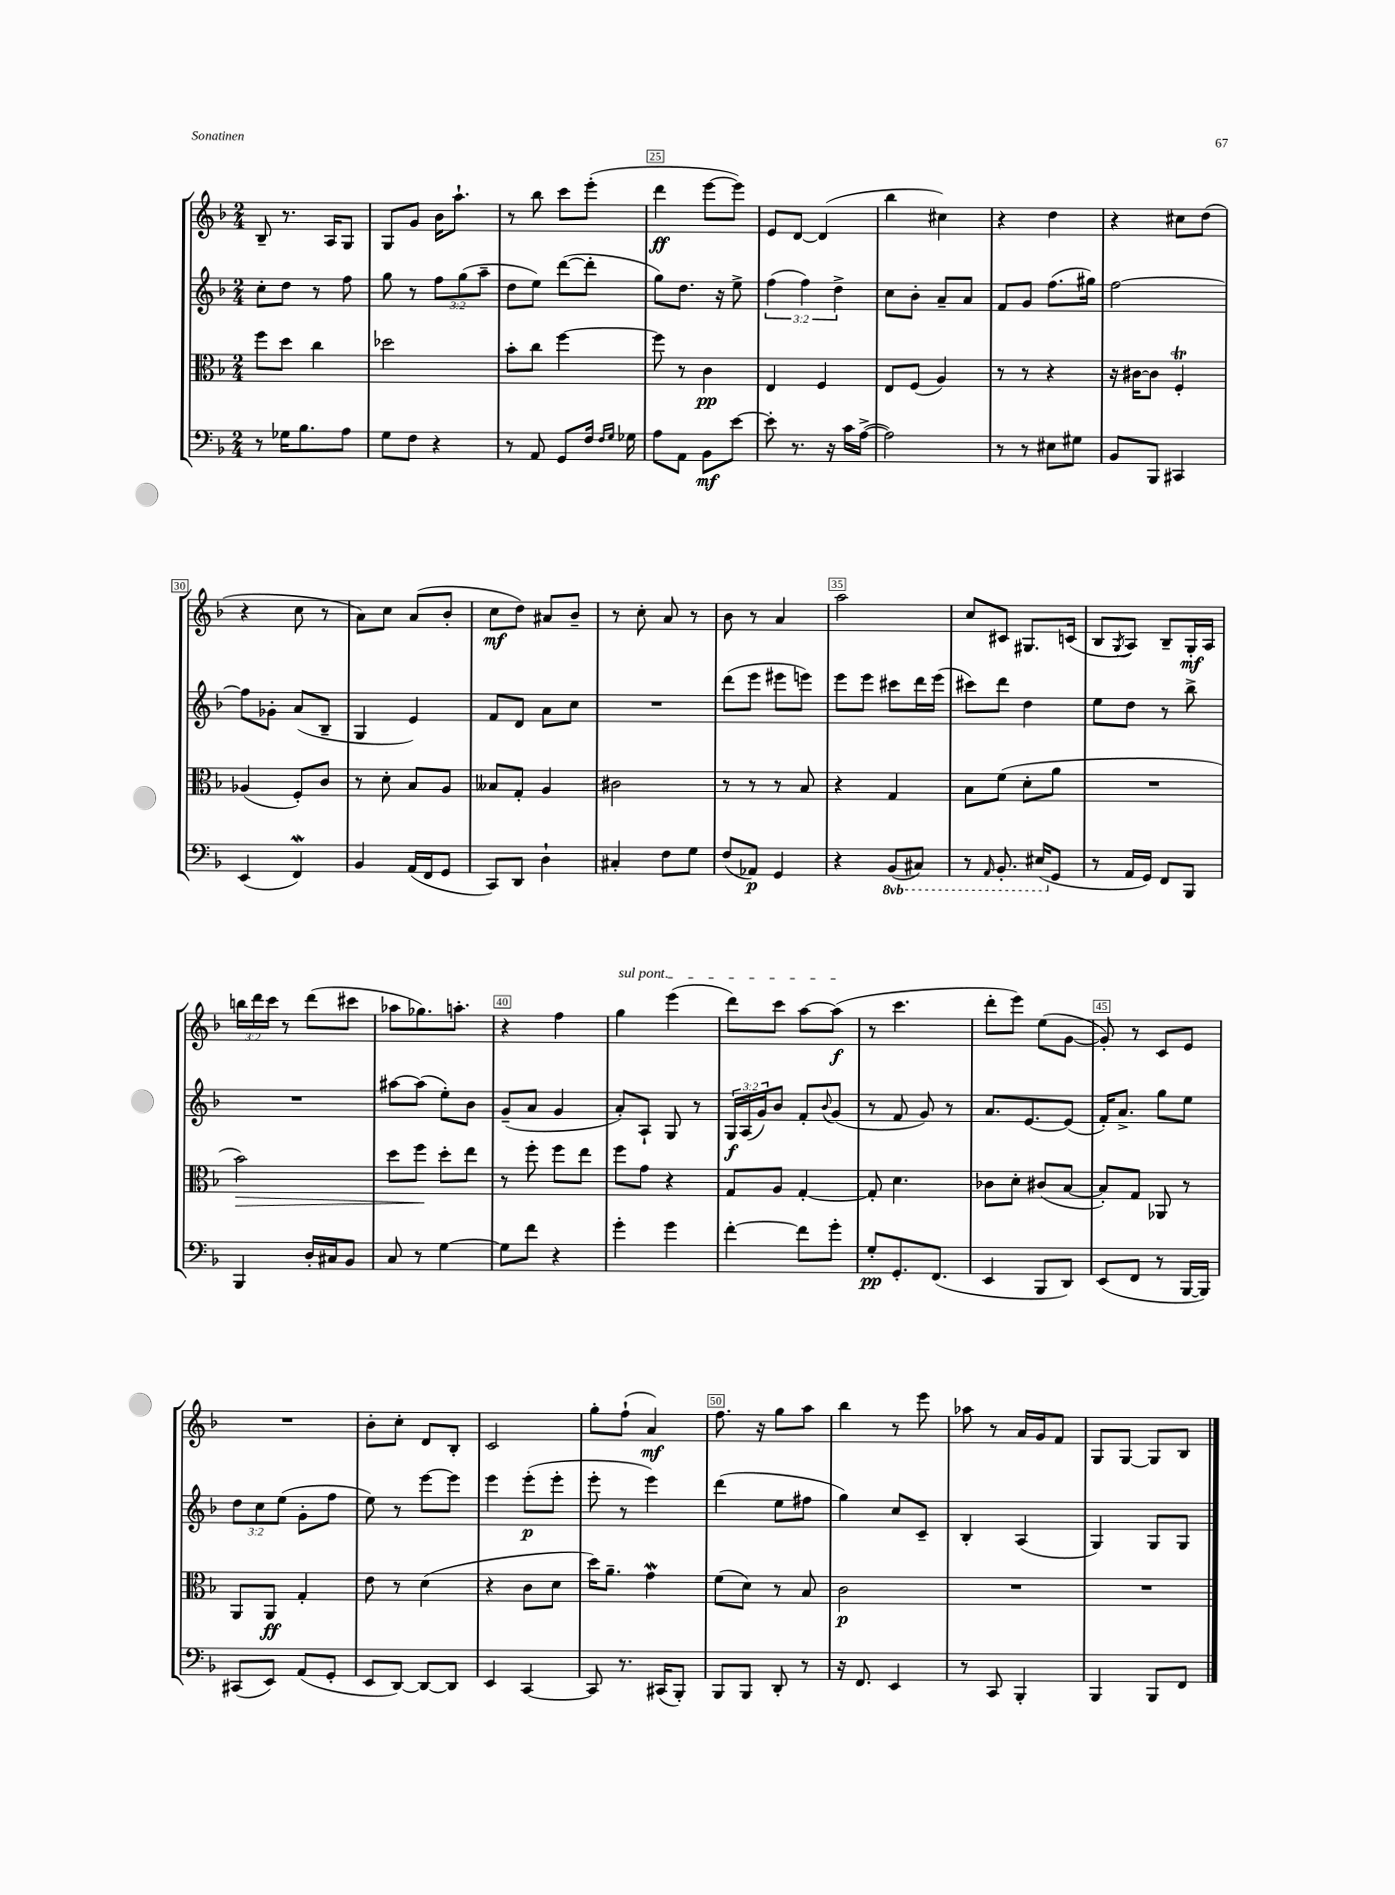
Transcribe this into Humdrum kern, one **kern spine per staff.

**kern	**dynam	**kern	**dynam	**kern	**dynam	**kern	**dynam
*part4	*part4	*part3	*part3	*part2	*part2	*part1	*part1
*staff4	*staff4	*staff3	*staff3	*staff2	*staff2	*staff1	*staff1
*clefF4	*	*clefC3	*	*clefG2	*	*clefG2	*
*k[b-]	*	*k[b-]	*	*k[b-]	*	*k[b-]	*
*M2/4	*	*M2/4	*	*M2/4	*	*M2/4	*
=22	=22	=22	=22	=22	=22	=22	=22
8r	.	8ff\L	.	8cc'\L	.	8B-~/	.
16G-X\KL	.	8dd\J	.	8dd\J	.	8.r	.
8.B-\	.	.	.	.	.	.	.
.	.	4cc\	.	8r	.	.	.
.	.	.	.	.	.	16A/KL	.
8A\J	.	.	.	8ff\	.	8G/J	.
=23	=23	=23	=23	=23	=23	=23	=23
8G\L	.	2dd-X\	.	8gg\	.	8G/L	.
8F\J	.	.	.	8r	.	8g/J	.
4r	.	.	.	12ff\L	.	16b-\KL	.
.	.	.	.	.	.	8.aa`\J	.
.	.	.	.	(12gg\	.	.	.
.	.	.	.	12aa~\J	.	.	.
=24	=24	=24	=24	=24	=24	=24	=24
8r	.	8b-'\L	.	8dd\L	.	8r	.
8AA/	.	8cc\J	.	8ee\J)	.	8bb-\	.
8GG/L	.	[4ff\	.	([8ddd\L	.	8ccc\L	.
16F/Jk	.	.	.	8ddd'\J]	.	(8eee'\J	.
16qqF/LL	.	.	.	.	.	.	.
16qqG/JJ	.	.	.	.	.	.	.
16G-X\	.	.	.	.	.	.	.
=25	=25	=25	=25	=25	=25	=25	=25
8A\L	.	8ff\]	.	8gg\L)	.	4ddd\	ff
8AA\J	.	8r	.	8.dd\J	.	.	.
8BB-\L	mf	4c\	pp	.	.	[8eee\L	.
.	.	.	.	16r	.	.	.
[8e\J	.	.	.	8ee^\	.	8eee\J])	.
=26	=26	=26	=26	=26	=26	=26	=26
8e'\]	.	4E/	.	(6ff\	.	8e/L	.
8.r	.	.	.	.	.	[8d/J	.
.	.	.	.	6ff\)	.	.	.
.	.	4F/	.	.	.	(4d/]	.
16r	.	.	.	.	.	.	.
.	.	.	.	6dd^\	.	.	.
16c\LL	.	.	.	.	.	.	.
([16A^\JJ	.	.	.	.	.	.	.
=27	=27	=27	=27	=27	=27	=27	=27
2A\])	.	8E/L	.	8cc\L	.	4bb-\	.
.	.	(8F/J	.	8b-'\J	.	.	.
.	.	4A/)	.	8a~/L	.	4cc#X\)	.
.	.	.	.	8a/J	.	.	.
=28	=28	=28	=28	=28	=28	=28	=28
8r	.	8r	.	8f/L	.	4r	.
8r	.	8r	.	8g/J	.	.	.
8E#X\L	.	4r	.	(8.ff\L	.	4dd\	.
8G#X\J	.	.	.	.	.	.	.
.	.	.	.	16gg#X\Jk)	.	.	.
=29	=29	=29	=29	=29	=29	=29	=29
8BB-/L	.	16r	.	[2ff\	.	4r	.
.	.	[16c#X\KL	.	.	.	.	.
8BBB-/J	.	8c#\J]	.	.	.	.	.
4CC#X/	.	4FT'/	.	.	.	8cc#X\L	.
.	.	.	.	.	.	(8dd\J	.
!!LO:LB:g=z
=30	=30	=30	=30	=30	=30	=30	=30
(4EE/	.	(4A-X/	.	8ff\L]	.	4r	.
.	.	.	.	8g-X'\J	.	.	.
4FFw/)	.	8F'/L)	.	(8a/L	.	8cc\	.
.	.	8c/J	.	8B-~/J	.	8r	.
=31	=31	=31	=31	=31	=31	=31	=31
4BB-/	.	8r	.	4G/	.	8a\L)	.
.	.	8d'\	.	.	.	8cc\J	.
(16AA/LL	.	8B-/L	.	4e/)	.	(8a/L	.
16FF/J	.	.	.	.	.	.	.
8GG/J	.	8A/J	.	.	.	8b-'/J	.
=32	=32	=32	=32	=32	=32	=32	=32
8CC/L)	.	8B--X/L	.	8f/L	.	8cc\L	mf
8DD/J	.	8G'/J	.	8d/J	.	8dd\J)	.
4D`\	.	4A/	.	8a\L	.	8a#X/L	.
.	.	.	.	8cc\J	.	8b-~/J	.
=33	=33	=33	=33	=33	=33	=33	=33
4C#X'/	.	2c#X\	.	2r	.	8r	.
.	.	.	.	.	.	8cc'\	.
8F\L	.	.	.	.	.	8a/	.
8G\J	.	.	.	.	.	8r	.
=34	=34	=34	=34	=34	=34	=34	=34
(8F/L	.	8r	.	(8ddd\L	.	8b-\	.
8AA-X/J)	p	8r	.	8eee\J	.	8r	.
4GG/	.	8r	.	8eee#X\L	.	4a/	.
.	.	8B-/	.	8eeen\J)	.	.	.
=35	=35	=35	=35	=35	=35	=35	=35
4r	.	4r	.	8eee\L	.	2aa\	.
.	.	.	.	8eee\J	.	.	.
*8ba	*	*	*	*	*	*	*
(8BBB-/L	.	4G/	.	8ccc#X\L	.	.	.
8CC#X/J)	.	.	.	16ddd\L	.	.	.
.	.	.	.	(16eee\JJ	.	.	.
=36	=36	=36	=36	=36	=36	=36	=36
8r	.	8B-\L	.	8ccc#X\L)	.	8cc/L	.
16qqAAA/	.	.	.	.	.	.	.
8.BBB-'/	.	(8f\J	.	8ddd\J	.	8c#X/J	.
.	.	8d'\L	.	4dd\	.	8.G#X/L	.
(16EE#X/KL	.	.	.	.	.	.	.
*X8ba	*	*	*	*	*	*	*
8GG/J	.	8a\J	.	.	.	.	.
.	.	.	.	.	.	(16cn/Jk	.
=37	=37	=37	=37	=37	=37	=37	=37
8r	.	2r	.	8ee\L	.	8B-/L	.
.	.	.	.	.	.	8qG/	.
16AA/LL	.	.	.	8dd\J	.	8A/J)	.
16GG/JJ)	.	.	.	.	.	.	.
8FF/L	.	.	.	8r	.	8B-~/L	.
8BBB-/J	.	.	.	8bb-^\	.	16G'/L	mf
.	.	.	.	.	.	16A/JJ	.
!!LO:LB:g=z
=38	=38	=38	=38	=38	=38	=38	=38
!	!	!	!LO:HP:b	!	!	!	!
4BBB-/	.	2b-\)	>	2r	.	24bbn\LL	.
.	.	.	.	.	.	24ddd\	.
.	.	.	.	.	.	24ccc\JJ	.
.	.	.	.	.	.	8r	.
16D'/LL	.	.	.	.	.	(8ddd\L	.
16C#X/J	.	.	.	.	.	.	.
8BB-/J	.	.	.	.	.	8ccc#X\J	.
=39	=39	=39	=39	=39	=39	=39	=39
8C/	.	8dd\L	.	[8aa#X\L	.	8aa-X\L	.
8r	.	8ff\J	.	(8aa#\J]	.	8.gg-X\)	.
[4G\	.	8dd'\L	]	8ee'\L)	.	.	.
.	.	.	.	.	.	8.aan'\J	.
.	.	8ee\J	.	8b-\J	.	.	.
=40	=40	=40	=40	=40	=40	=40	=40
8G\L]	.	8r	.	(8g~/L	.	4r	.
8f\J	.	8ff'\	.	8a/J	.	.	.
4r	.	8ff\L	.	4g/	.	4ff\	.
.	.	8ee\J	.	.	.	.	.
=41	=41	=41	=41	=41	=41	=41	=41
!	!	!	!	!	!	!LO:TX:a:i:t=sul pont.	!
4g'\	.	8ff\L	.	8a'/L)	.	4gg\	.
.	.	8g\J	.	8A`/J	.	.	.
4g\	.	4r	.	8G/	.	(4eee\	.
.	.	.	.	8r	.	.	.
=42	=42	=42	=42	=42	=42	=42	=42
[4f'\	.	8G/L	.	24G/LL	f	8ddd\L)	.
.	.	.	.	(24A/	.	.	.
.	.	.	.	24g/J)	.	.	.
.	.	8A/J	.	8b-/J	.	8ccc\J	.
8f\L]	.	[4G'/	.	8f'/L	.	[8aa\L	.
.	.	.	.	8qqb-/	.	.	.
8g'\J	.	.	.	(8g/J	.	(8aa\J]	f
=43	=43	=43	=43	=43	=43	=43	=43
8G'/L	pp	8G'/]	.	8r	.	8r	.
8.GG'/	.	4.d\	.	8f/	.	4.ccc\	.
.	.	.	.	8g/)	.	.	.
(8.FF/J	.	.	.	.	.	.	.
.	.	.	.	8r	.	.	.
=44	=44	=44	=44	=44	=44	=44	=44
4EE/	.	8c-X\L	.	8.a/L	.	8ddd'\L	.
.	.	8d'\J	.	.	.	8eee\J)	.
.	.	.	.	[8.e/	.	.	.
8BBB-/L	.	(8c#X/L	.	.	.	(8ee\L	.
8DD/J)	.	[8B-/J	.	(8e/J]	.	[8g\J	.
=45	=45	=45	=45	=45	=45	=45	=45
(8EE/L	.	8B-'/L])	.	16f'/KL)	.	8g'/])	.
.	.	.	.	8.a^/J	.	.	.
8FF/J	.	8G/J	.	.	.	8r	.
8r	.	8AA-X/	.	8gg\L	.	8c/L	.
[16BBB-/LL	.	8r	.	8ee\J	.	8e/J	.
16BBB-/JJ])	.	.	.	.	.	.	.
!!LO:LB:g=z
=46	=46	=46	=46	=46	=46	=46	=46
(8CC#X/L	.	8AA/L	.	12dd\L	.	2r	.
.	.	.	.	12cc\	.	.	.
8EE/J)	.	8AA/J	ff	.	.	.	.
.	.	.	.	(12ee\J	.	.	.
(8AA/L	.	4G'/	.	8g'\L	.	.	.
8GG'/J	.	.	.	8ff\J	.	.	.
=47	=47	=47	=47	=47	=47	=47	=47
8EE/L	.	8e\	.	8ee\)	.	8b-'\L	.
[8DD/J)	.	8r	.	8r	.	8cc'\J	.
8DD/L_	.	(4d\	.	[8eee\L	.	8d/L	.
8DD/J]	.	.	.	8eee\J]	.	8B-'/J	.
=48	=48	=48	=48	=48	=48	=48	=48
4EE/	.	4r	.	4eee\	.	2c/	.
[4CC/	.	8c\L	.	(8eee'\L	p	.	.
.	.	8d\J	.	8eee'\J	.	.	.
=49	=49	=49	=49	=49	=49	=49	=49
8CC/]	.	16dd\KL)	.	8eee'\	.	8gg'\L	.
.	.	8.a~\J	.	.	.	.	.
8.r	.	.	.	8r	.	(8ff`\J	.
.	.	4gW\	.	4eee\)	.	4a/)	mf
(16CC#X/KL	.	.	.	.	.	.	.
8BBB-'/J)	.	.	.	.	.	.	.
=50	=50	=50	=50	=50	=50	=50	=50
8BBB-/L	.	(8f\L	.	(4ddd\	.	8.ff\	.
8BBB-/J	.	8d\J)	.	.	.	.	.
.	.	.	.	.	.	16r	.
8DD'/	.	8r	.	8ee\L	.	8gg\L	.
8r	.	8B-/	.	8ff#X\J	.	8aa\J	.
=51	=51	=51	=51	=51	=51	=51	=51
16r	.	2c\	p	4gg\)	.	4bb-\	.
8.FF/	.	.	.	.	.	.	.
4EE/	.	.	.	8cc/L	.	8r	.
.	.	.	.	8c~/J	.	8eee\	.
=52	=52	=52	=52	=52	=52	=52	=52
8r	.	2r	.	4B-'/	.	8aa-X\	.
8CC/	.	.	.	.	.	8r	.
4BBB-'/	.	.	.	(4A/	.	16a/LL	.
.	.	.	.	.	.	16g/J	.
.	.	.	.	.	.	8f/J	.
=53	=53	=53	=53	=53	=53	=53	=53
4BBB-/	.	2r	.	4G/)	.	8G/L	.
.	.	.	.	.	.	[8G/J	.
8BBB-/L	.	.	.	8G/L	.	8G/L]	.
8FF/J	.	.	.	8G/J	.	8B-/J	.
==	==	==	==	==	==	==	==
*-	*-	*-	*-	*-	*-	*-	*-
